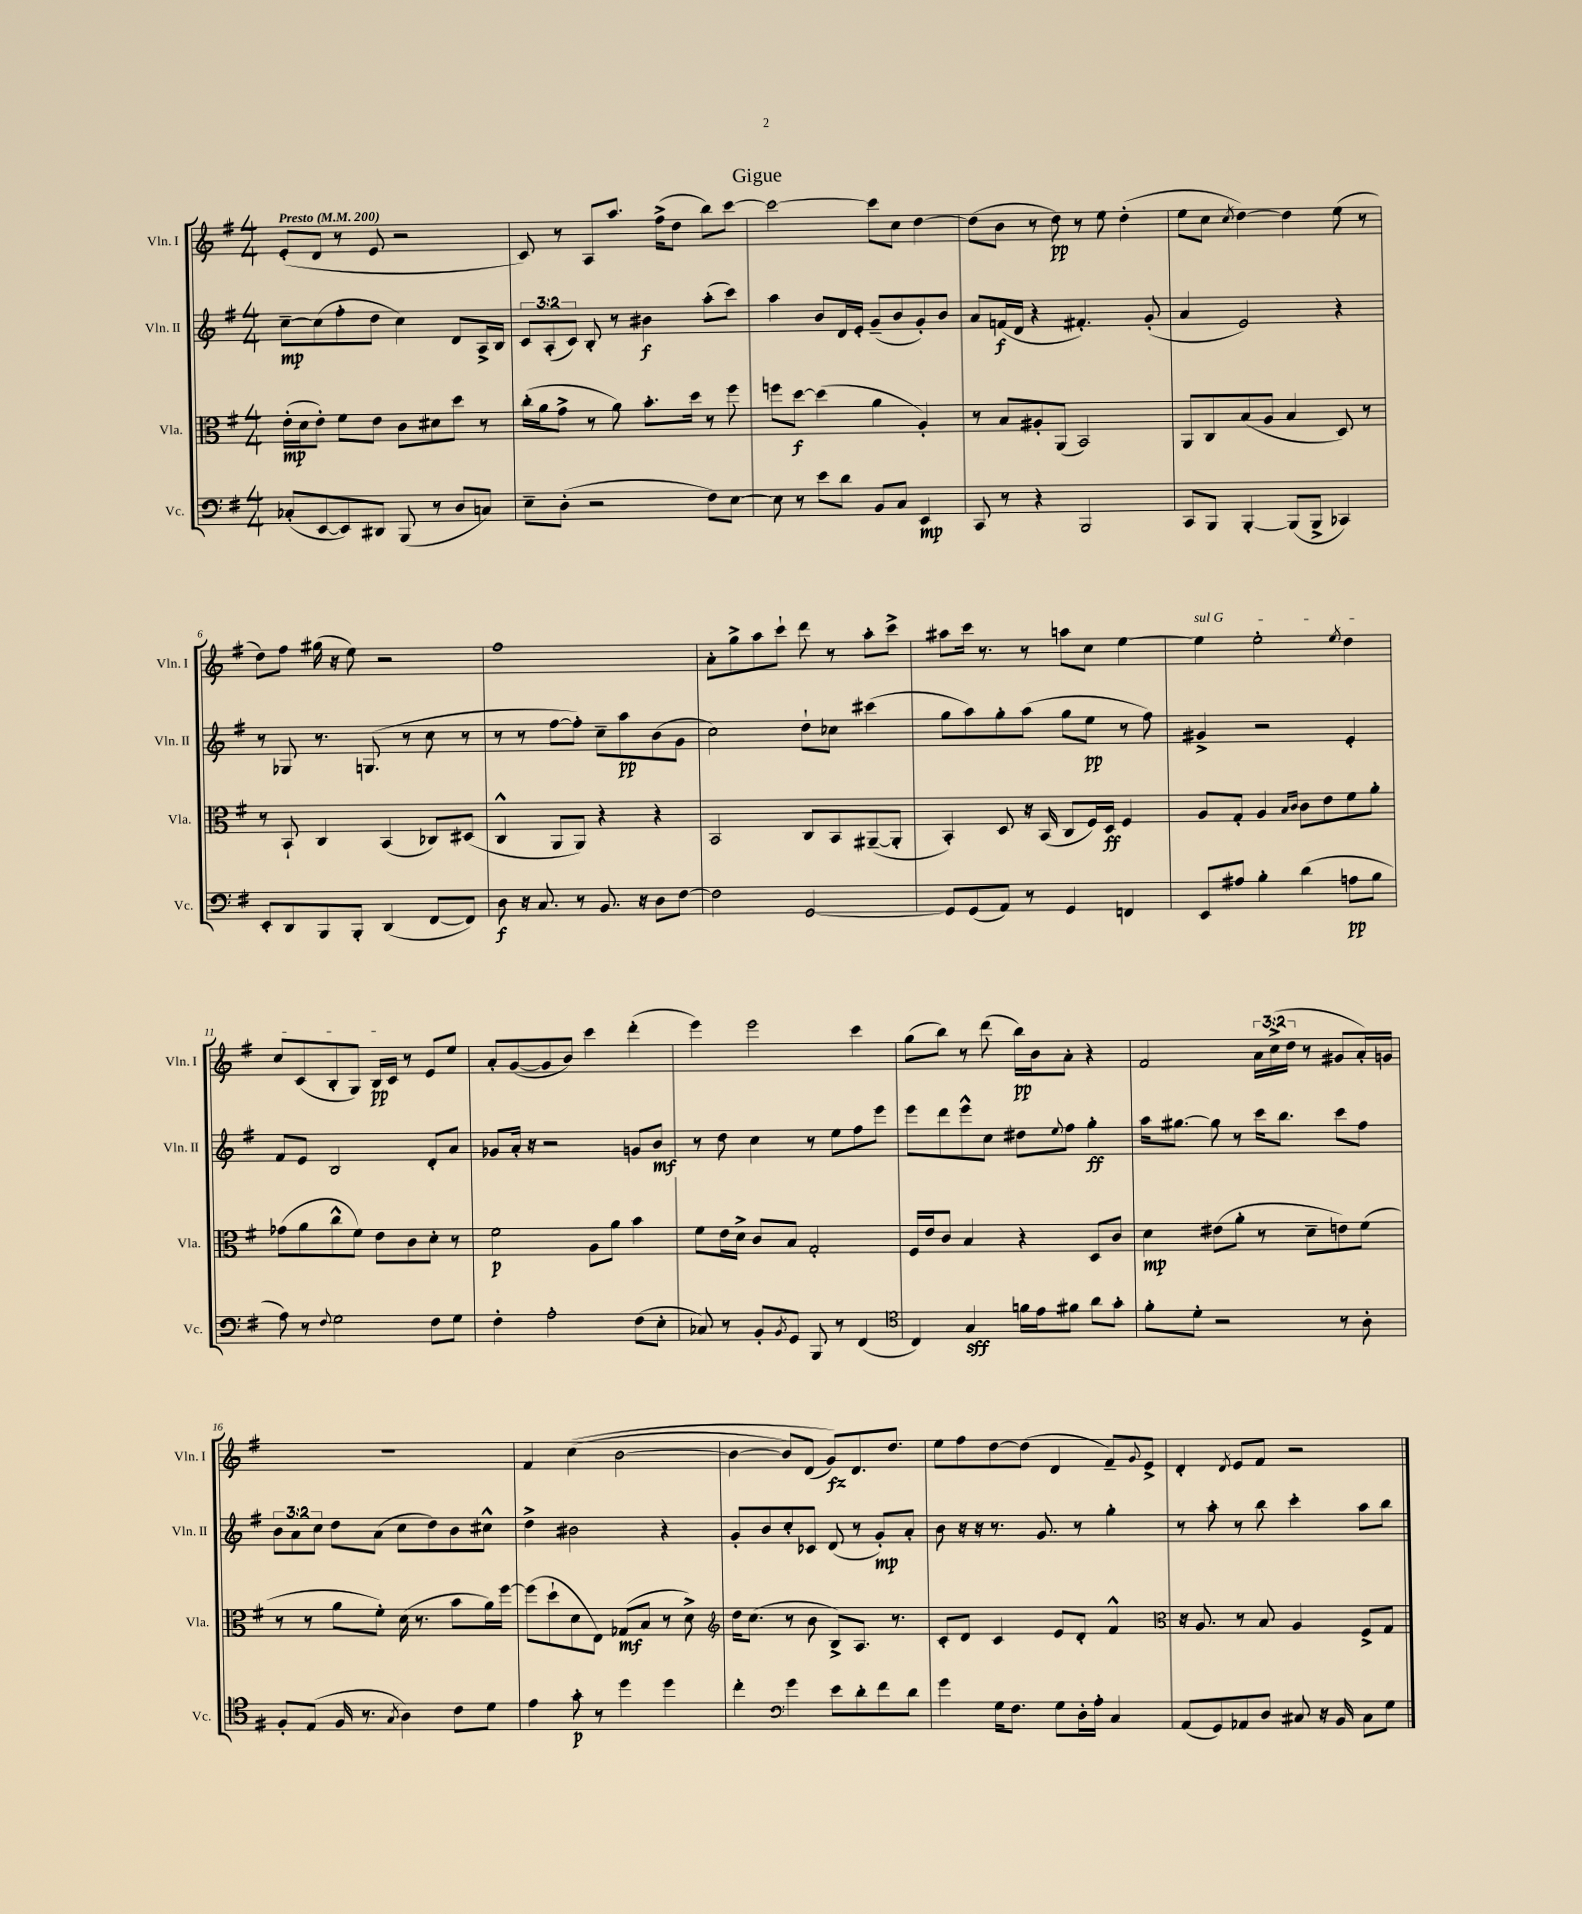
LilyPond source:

\header { title = "Gigue" }
<<
\new StaffGroup <<
\new Staff = "s0" \with { instrumentName = "Vln. I" shortInstrumentName = "Vln. I" } {
    \clef treble \key g \major \numericTimeSignature \time 4/4 \override Staff.TupletNumber.text = #tuplet-number::calc-fraction-text \tempo "Presto" 4 = 200
    e'8-.( d'8 r8 e'8 r2 |
    c'8) r8 a8 a''8. fis''16->( d''8 b''8) c'''8~ |
    c'''2~ c'''8 c''8 d''4~ |
    d''8( b'8 r8 d''8\pp) r8 e''8 d''4-.( |
    e''8 c''8 \acciaccatura { c''8 } d''4~) d''4 e''8( r8 |
    d''8) fis''8 gis''16( r16 e''8) r2 |
    fis''1 |
    a'8-. g''8-> a''8 c'''8-! d'''8 r8 a''8-. c'''8-> |
    ais''8 c'''16 r8. r8 a''8 c''8 e''4~ |
    \once \override TextSpanner.bound-details.left.text = \markup { \italic "sul G" } e''4\startTextSpan e''2-. \acciaccatura { e''8 } d''4 |
    c''8 c'8( b8-. g8) b16\pp c'16\stopTextSpan r8 e'8 e''8 |
    a'8-. g'8~( g'8 b'8) c'''4 d'''4-.( |
    e'''4) e'''2 c'''4 |
    g''8( b''8) r8 d'''8( b''16\pp) b'16 a'8-. r4 |
    fis'2 \tuplet 3/2 { a'16 c''16->( d''16 } r8 gis'8 a'16-.) g'16 |
    R1 |
    fis'4 c''4(\( b'2~ |
    b'4~ b'8) d'8( g'8\fz)\) d'8. d''8. |
    e''8 fis''8 d''8~ d''8( d'4 fis'8--) \appoggiatura { g'8 } e'8-> |
    d'4-. \acciaccatura { d'8 } e'8 fis'8 r2 \bar "|." |
}
\new Staff = "s1" \with { instrumentName = "Vln. II" shortInstrumentName = "Vln. II" } {
    \clef treble \key g \major \numericTimeSignature \time 4/4 \override Staff.TupletNumber.text = #tuplet-number::calc-fraction-text
    c''8~--\mp c''8( fis''8-. d''8 c''4) d'8 a16-> b16 |
    \tuplet 3/2 { c'8 a8-.( c'8) } b8-. r8 bis'4\f a''8-.( c'''8) |
    a''4 b'8 d'16 e'16-. g'8--( b'8 g'8-.) b'8 |
    a'8 f'16\f( d'16 r4 fis'4.-.) g'8-.( |
    a'4 e'2) r4 |
    r8 ges8 r8. g8.( r8 c''8 r8 |
    r8 r8 fis''8~ fis''8-.) c''8-- a''8\pp b'8( g'8 |
    c''2) d''8-! ces''8 cis'''4( |
    g''8 a''8) g''8-. a''8( g''8 e''8\pp r8 fis''8) |
    gis'4-> r2 e'4-. |
    fis'8 e'8 b2 d'8-. a'8 |
    ges'8 a'16-. r16 r2 g'8 b'8\mf |
    r8 d''8 c''4 r8 e''8 fis''8 e'''8 |
    e'''8 d'''8 e'''8-^ c''8 dis''8 \appoggiatura { e''8 } fis''8 g''4-.\ff |
    a''16 gis''8.~ gis''8 r8 c'''16 b''8. c'''8 fis''8 |
    \tuplet 3/2 { b'8 a'8 c''8 } d''8 a'8( c''8 d''8) b'8 cis''8-^ |
    d''4-> bis'2 r4 |
    g'8-. b'8 c''8-. ces'8 d'8( r8 g'8-.\mp) a'8-. |
    b'8 r16 r16 r8. g'8. r8 g''4-. |
    r8 a''8-. r8 b''8 c'''4-. a''8 b''8 \bar "|." |
}
\new Staff = "s2" \with { instrumentName = "Vla." shortInstrumentName = "Vla." } {
    \clef alto \key g \major \numericTimeSignature \time 4/4
    e'16-.\mp( d'16 e'8-.) fis'8 e'8 c'8 dis'8 d''8 r8 |
    c''16-.( a'16 g'8-> r8 a'8) b'8.-. d''16 r8 fis''8 |
    f''8 d''8~\f d''4( a'4 a4-.) |
    r8 b8 ais8-. a,8( b,2) |
    a,8 c8 b8( a8 b4 d8) r8 |
    r8 b,8-! c4 b,4( ces8) dis8( |
    c4-^ a,8 a,8) r4 r4 |
    b,2 c8 b,8 ais,8~--( ais,8-. |
    b,4-.) d8 r16 b,16( c8 fis16) d16\ff fis4 |
    a8 g8-. a4 \grace { b16 c'16 } c'8 e'8 fis'8 a'8-. |
    ges'8( a'8 c''8-^ fis'8) e'8 c'8 d'8-. r8 |
    fis'2\p a8 a'8 b'4 |
    fis'8 e'16 d'16-> c'8 b8 g2-. |
    fis16 e'16 c'8 b4 r4 d8 c'8 |
    d'4\mp eis'8( a'8-. r8 d'8-- e'8) fis'8( |
    r8 r8 a'8 fis'8-.) d'16( r8. b'8 a'16) fis''16~ |
    fis''8( d''8-! d'8 e8) ges8\mf( b8 r8 d'8->) |
    \clef treble d''16 c''8.( r8 b'8 b8->) a8. r8. |
    c'8-. d'8 c'4 e'8 d'8-. fis'4-^ |
    \clef alto r16 a8. r8 b8 a4 fis8-> g8 \bar "|." |
}
\new Staff = "s3" \with { instrumentName = "Vc." shortInstrumentName = "Vc." } {
    \clef bass \key g \major \numericTimeSignature \time 4/4
    ces8-.( e,8~ e,8) dis,8 b,,8( r8 d8 c8) |
    e8-- d8-.( r2 fis8) e8~ |
    e8 r8 e'8 d'8 b,8 c8 e,4\mp |
    c,8 r8 r4 b,,2 |
    c,8 b,,8 b,,4~-. b,,8( b,,8-> ces,4) |
    e,8-. d,8 b,,8 b,,8-. d,4( fis,8~ fis,8) |
    d8\f r16 c8. r8 b,8. r16 d8 fis8~ |
    fis2 g,2~ |
    g,8 g,8( a,8) r8 g,4 f,4 |
    e,8 ais8 b4-. d'4( a8\pp b8 |
    a8) r8 \appoggiatura { fis8 } g2 fis8 g8 |
    fis4-. a2-. fis8( e8-. |
    ces8) r8 b,8-. \acciaccatura { b,8 } g,8 b,,8 r8 fis,4( |
    \clef tenor c4) g4\sff f'16 e'16 fis'8 a'8 g'8-. |
    fis'8-. d'8-. r2 r8 a8-. |
    fis8-. e8( fis16 r8. \acciaccatura { g8 } a4) c'8 d'8 |
    e'4 g'8-.\p r8 d''4 d''4 |
    c''4-. \clef bass g'4 e'8 d'8-. fis'8 d'8 |
    g'4 g16 fis8. g8 d16-. a16-. c4 |
    a,8( g,8) aes,8 d8 cis8 r16 b,16 cis8 g8 \bar "|." |
}
>>
>>
